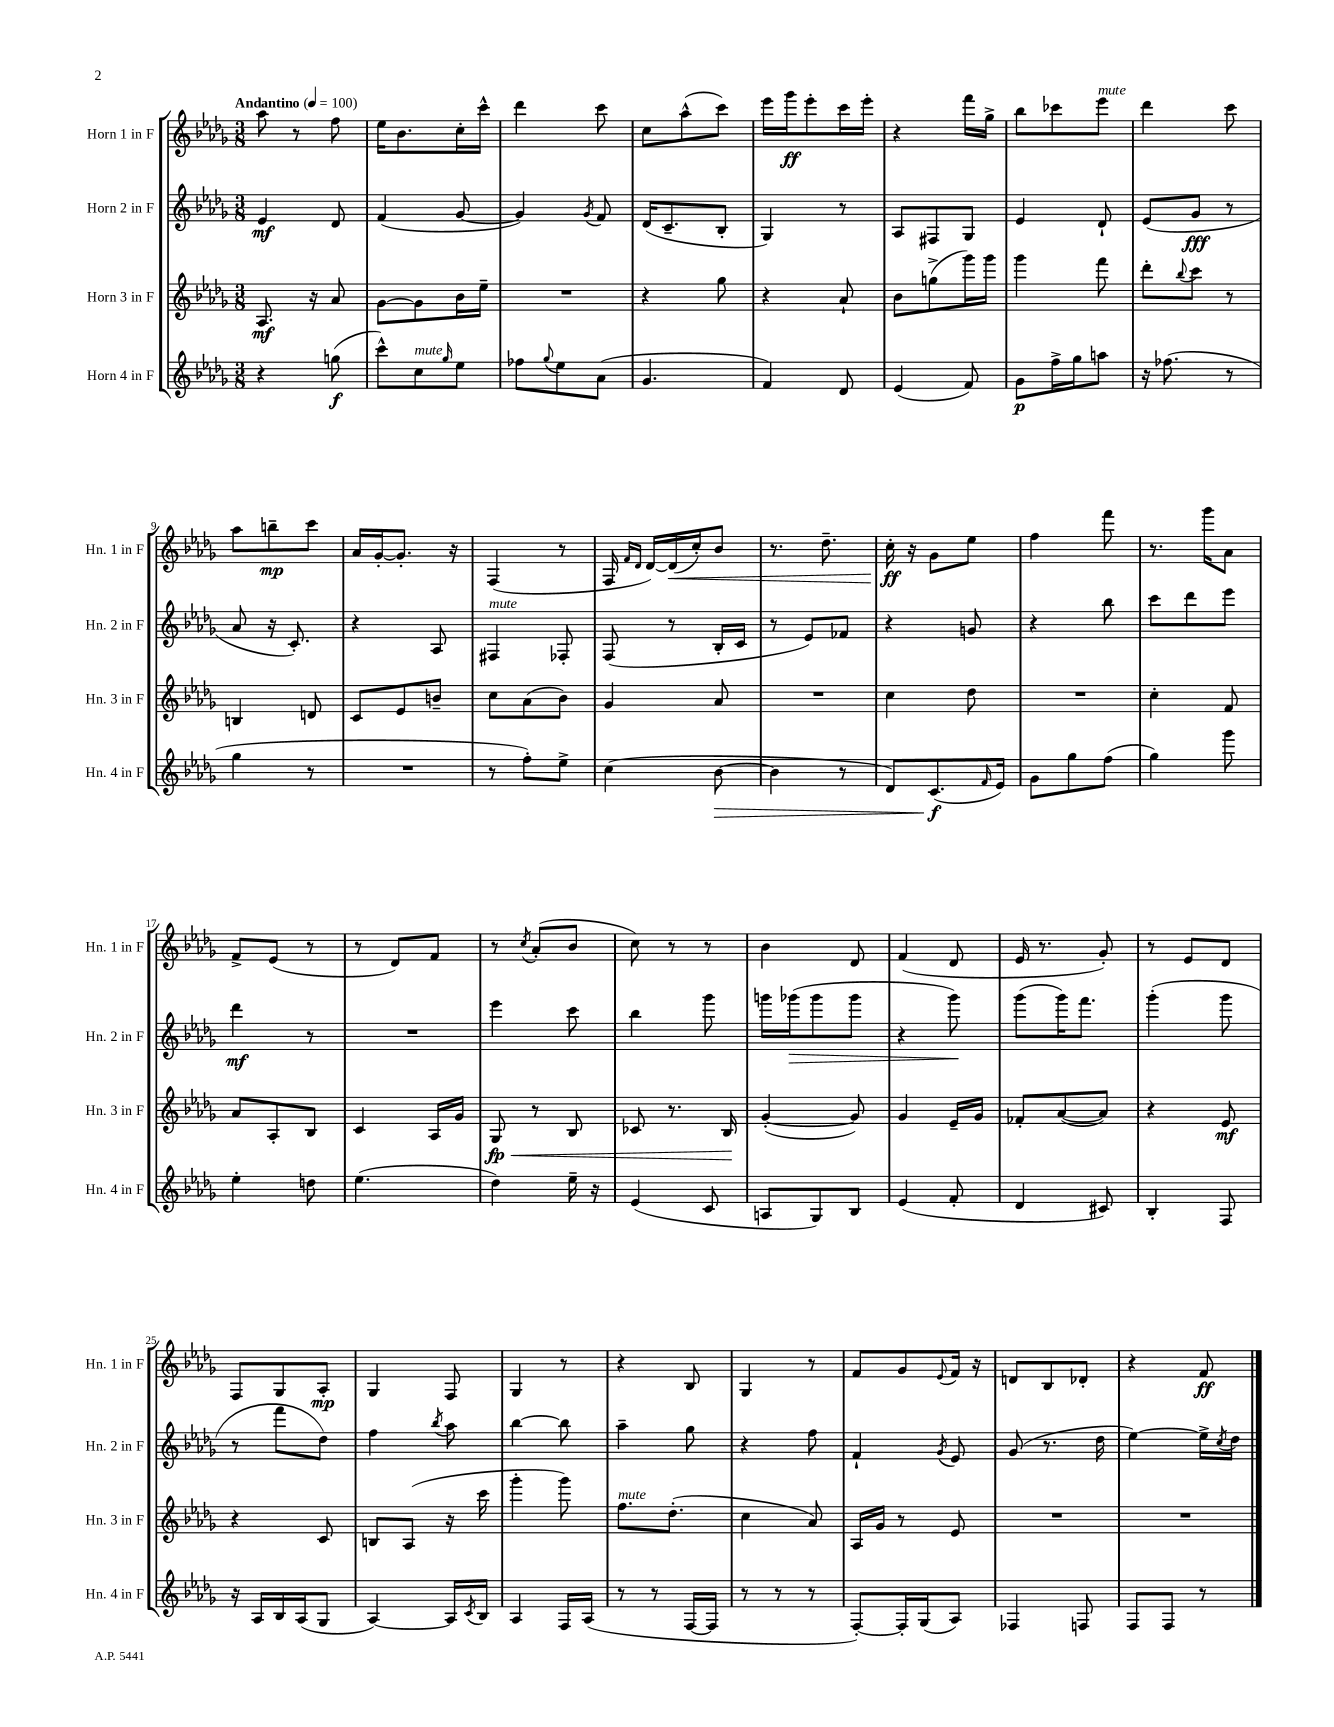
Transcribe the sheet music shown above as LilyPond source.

<<
\new StaffGroup <<
\new Staff = "s0" \with { instrumentName = "Horn 1 in F" shortInstrumentName = "Hn. 1 in F" } {
    \clef treble \key des \major \numericTimeSignature \time 3/8 \tempo "Andantino" 4 = 100
    aes''8 r8 f''8 |
    ees''16 bes'8. c''16-. c'''16-^ |
    des'''4 c'''8 |
    c''8 aes''8-^( c'''8) |
    ees'''16 ges'''16\ff ees'''8-. c'''16 ees'''16-. |
    r4 f'''16 ges''16-> |
    bes''8 ces'''8 ees'''8^\markup { \italic "mute" } |
    des'''4 c'''8 |
    aes''8 b''8--\mp c'''8 |
    aes'16 ges'16~-. ges'8.-. r16 |
    f4( r8 |
    f16 \grace { f'16 des'16 } des'16~) des'16\<( c''16-.) bes'8 |
    r8. des''8.-- |
    c''16-.\ff\! r16 ges'8 ees''8 |
    f''4 f'''8 |
    r8. ges'''16 aes'8 |
    f'8-> ees'8( r8 |
    r8 des'8) f'8 |
    r8 \acciaccatura { c''8 } aes'8-.( bes'8 |
    c''8) r8 r8 |
    bes'4 des'8 |
    f'4( des'8 |
    ees'16 r8. ges'8-.) |
    r8 ees'8 des'8 |
    f8 ges8 aes8-.\mp |
    ges4 f8 |
    ges4 r8 |
    r4 bes8 |
    ges4 r8 |
    f'8 ges'8 \appoggiatura { ees'8 } f'16 r16 |
    d'8 bes8 des'8-. |
    r4 f'8\ff \bar "|." |
}
\new Staff = "s1" \with { instrumentName = "Horn 2 in F" shortInstrumentName = "Hn. 2 in F" } {
    \clef treble \key des \major \numericTimeSignature \time 3/8
    ees'4\mf des'8 |
    f'4( ges'8~ |
    ges'4) \acciaccatura { ges'8 } f'8 |
    des'16( c'8.-- bes8-. |
    ges4) r8 |
    aes8 fis8 ges8 |
    ees'4 des'8-! |
    ees'8( ges'8\fff r8 |
    aes'8 r16 c'8.-.) |
    r4 aes8 |
    fis4^\markup { \italic "mute" } fes8-. |
    f8( r8 bes16-. c'16 |
    r8 ees'8) fes'8 |
    r4 g'8 |
    r4 bes''8 |
    c'''8 des'''8 ees'''8 |
    des'''4\mf r8 |
    R4. |
    ees'''4 c'''8 |
    bes''4 ges'''8 |
    g'''16 ges'''16\>( ges'''8 ges'''8 |
    r4 ges'''8\!) |
    ges'''8( ges'''16) f'''8. |
    ges'''4-.( ges'''8 |
    r8 f'''8 des''8) |
    f''4 \acciaccatura { bes''8 } aes''8 |
    bes''4~ bes''8 |
    aes''4-- ges''8 |
    r4 f''8 |
    f'4-! \acciaccatura { ges'8 } ees'8 |
    ges'8( r8. des''16 |
    ees''4~) ees''16-> \acciaccatura { c''8 } des''16 \bar "|." |
}
\new Staff = "s2" \with { instrumentName = "Horn 3 in F" shortInstrumentName = "Hn. 3 in F" } {
    \clef treble \key des \major \numericTimeSignature \time 3/8
    aes8.\mf r16 aes'8 |
    ges'8~ ges'8 bes'16 ees''16-- |
    R4. |
    r4 ges''8 |
    r4 aes'8-! |
    bes'8 g''8->( ges'''16) ges'''16 |
    ges'''4 f'''8 |
    des'''8-. \appoggiatura { bes''8 } c'''8 r8 |
    b4 d'8 |
    c'8 ees'8 b'8-- |
    c''8 aes'8( bes'8) |
    ges'4 aes'8 |
    R4. |
    c''4 des''8 |
    R4. |
    c''4-. f'8 |
    aes'8 aes8-. bes8 |
    c'4 aes16 ges'16 |
    ges8\fp\< r8 bes8 |
    ces'8 r8. bes16\! |
    ges'4~-.( ges'8) |
    ges'4 ees'16-- ges'16 |
    fes'8-. aes'8~( aes'8) |
    r4 ees'8\mf |
    r4 c'8 |
    b8 aes8( r16 c'''16 |
    ges'''4-. ges'''8) |
    f''8.^\markup { \italic "mute" } des''8.-.( |
    c''4 aes'8) |
    aes16 ges'16 r8 ees'8 |
    R4. |
    R4. \bar "|." |
}
\new Staff = "s3" \with { instrumentName = "Horn 4 in F" shortInstrumentName = "Hn. 4 in F" } {
    \clef treble \key des \major \numericTimeSignature \time 3/8
    r4 g''8\f( |
    c'''8-^) c''8^\markup { \italic "mute" } \grace { ges''16 } ees''8 |
    fes''8 \appoggiatura { ges''8 } ees''8 aes'8( |
    ges'4. |
    f'4) des'8 |
    ees'4( f'8) |
    ges'8\p f''16-> ges''16 a''8 |
    r16 fes''8.( r8 |
    ges''4 r8 |
    R4. |
    r8 f''8-.) ees''8-> |
    c''4( bes'8~\> |
    bes'4 r8 |
    des'8) c'8.\f\!( \grace { f'16 } ees'16) |
    ges'8 ges''8 f''8( |
    ges''4) ges'''8 |
    ees''4-. d''8 |
    ees''4.( |
    des''4) ees''16-- r16 |
    ees'4( c'8 |
    a8 ges8) bes8 |
    ees'4( f'8-. |
    des'4 cis'8) |
    bes4-. f8 |
    r16 aes16 bes16 aes16( ges8 |
    aes4~) aes16 \acciaccatura { c'8 } bes16 |
    aes4 f16 aes16( |
    r8 r8 f16~ f16 |
    r8 r8 r8 |
    f8~-.) f16-. ges16( aes8) |
    fes4 f8 |
    f8 f8 r8 \bar "|." |
}
>>
>>
